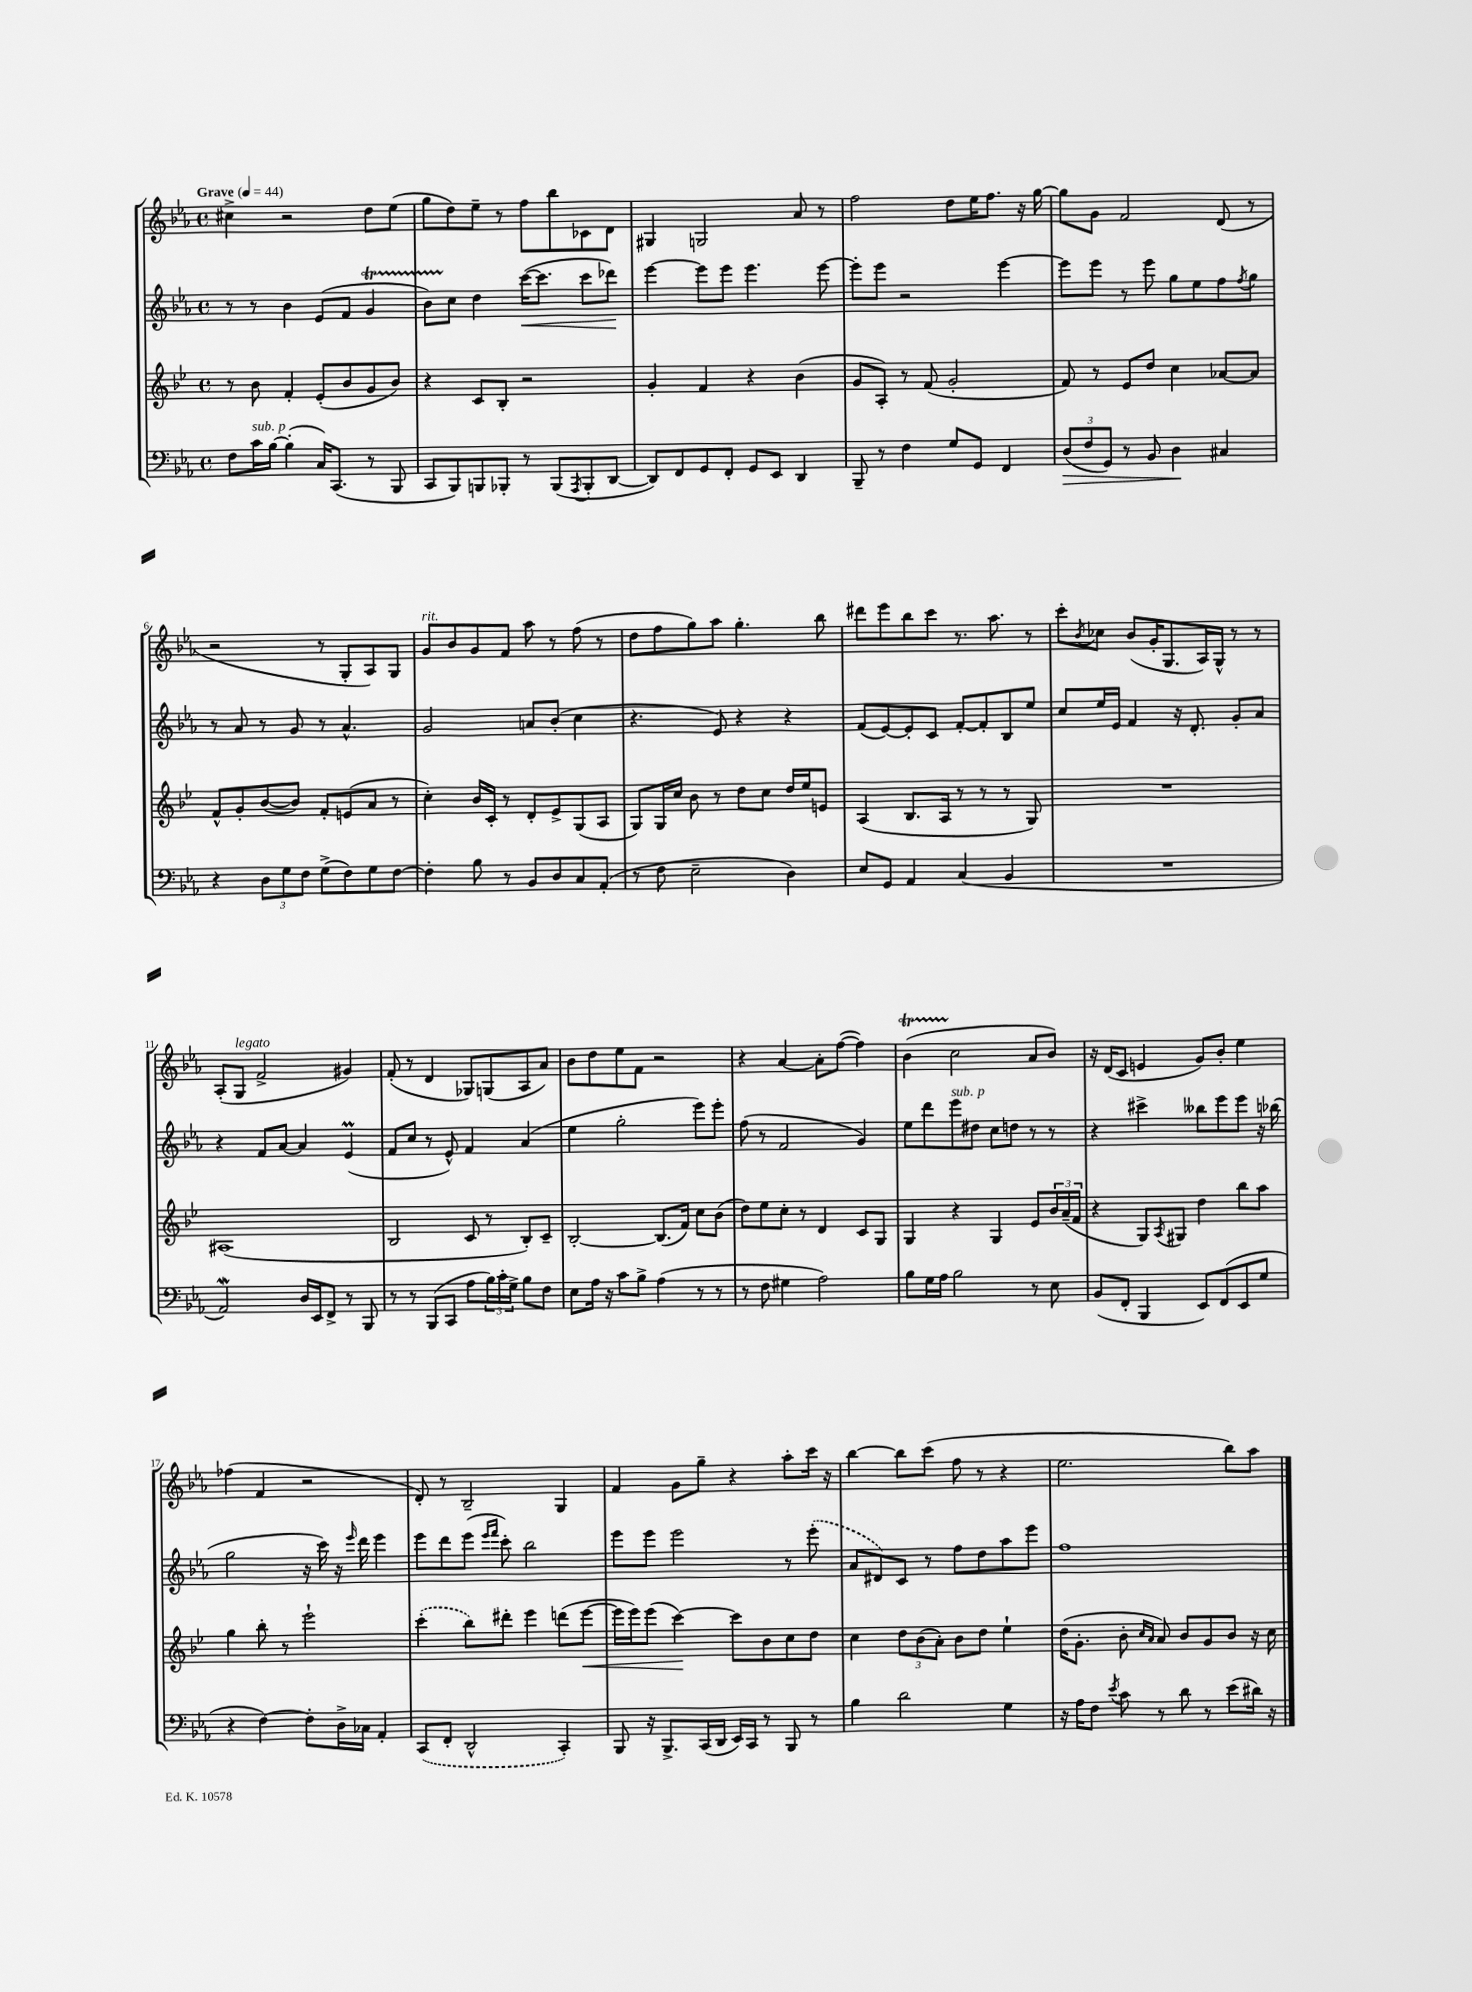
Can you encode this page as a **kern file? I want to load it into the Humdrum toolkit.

**kern	**kern	**kern	**kern
*staff4	*staff3	*staff2	*staff1
*clefF4	*clefG2	*clefG2	*clefG2
*k[b-e-a-]	*k[b-e-]	*k[b-e-a-]	*k[b-e-a-]
*M4/4	*M4/4	*M4/4	*M4/4
*met(c)	*met(c)	*met(c)	*met(c)
*MM44	*MM44	*MM44	*MM44
8F	8r	8r	4cc#^
16c	8b-	8r	.
[16B-	.	.	.
(4B-']	4f'	4b-	2r
16C)	(8e-'	(8e-	.
(8.CC	.	.	.
.	8b-	8f	.
8r	8g	4g	8dd
8BBB-	8b-)	.	(8ee-
=	=	=	=
8CC	4r	8b-)	8gg
8BBB-)	.	8cc	8dd)
8BBB	8c	4dd	8ee-~
8BBB-'	8B-'	.	8r
8r	2r	([16ccc	8ff
.	.	8.ccc]	.
(8BBB-	.	.	8bb-
8qAAA-	.	.	.
8BBB-'	.	8ccc	8c-
[8DD	.	8ddd-)	8d
=	=	=	=
8DD])	4g'	[4eee-	4G#
8FF	.	.	.
8GG	4f	8eee-]	2G
8FF'	.	8eee-	.
8GG	4r	4.eee-	.
8EE-	.	.	.
4DD	(4b-	.	8a-
.	.	[8eee-	8r
=	=	=	=
8BBB-~	8g	8eee-']	2ff
8r	8A')	8eee-	.
4F	8r	2r	.
.	(8f	.	.
8G	2g'	.	8dd
8GG	.	.	16ee-
.	.	.	8.ff
4FF	.	[4eee-	.
.	.	.	16r
.	.	.	[16gg
=	=	=	=
(12D	8f)	8eee-]	8gg]
12F	.	.	.
.	8r	8eee-	8g
12GG)	.	.	.
8r	8e-	8r	2f
8BB-	8dd	8eee-	.
4D	4cc	8gg	.
.	.	8ee-	.
4C#	[8a-	8ff	(8d
.	.	8qff	.
.	8a-]	8gg	8r
=	=	=	=
4r	8f^^	8r	2r
.	8g'	8a-	.
12D	([8b-	8r	.
12G	.	.	.
.	8b-])	8g	.
12F	.	.	.
(8G^	8f'	8r	8r
8F)	(8e	4.a-^^	8G'
8G	8a	.	8A-)
[8F	8r	.	8G
=	=	=	=
4F']	4cc')	2g	8g
.	.	.	8b-
8B-	16b-	.	8g
.	16c'	.	.
8r	8r	.	8f
8BB-	8d'	8a	8aa-
8D	8e-^	(8b-'	8r
8C	(8G	4cc	(8ff
(8AA-'	8A	.	8r
=	=	=	=
8r	8G)	4.r	8dd
8F	16G	.	8ff
.	16cc	.	.
2E-~	8b-	.	8gg)
.	8r	8e-)	8aa-
.	8dd	4r	4.gg'
.	8cc	.	.
4D)	16dd	4r	.
.	16ee-	.	.
.	8e	.	8bb-
=	=	=	=
8E-	(4A	(8f	8ddd#
8GG	.	[8e-)	8eee-
4AA-	8.B-	8e-']	8bb-
.	.	8c	8ccc
.	16A	.	.
(4C	8r	[8f'	8.r
.	8r	8f']	.
.	.	.	8.aa-
4BB-	8r	8B-	.
.	8G)	8ee-	8r
=	=	=	=
1r	1r	8cc	8ccc'
.	.	.	8qb-
.	.	16ee-	8cc-
.	.	16e-	.
.	.	4f	(8b-
.	.	.	16g'
.	.	.	8.G
.	.	16r	.
.	.	8.d'	.
.	.	.	16A-)
.	.	.	16G^^
.	.	8g'	8r
.	.	8a-	8r
=	=	=	=
2AA-)	(1A#	4r	(8A-'
.	.	.	8G
.	.	8f	2f^
.	.	[8a-	.
16D	.	4a-]	.
16EE-	.	.	.
8FF^	.	.	.
8r	.	(4e-	4g#)
8BBB-	.	.	.
=	=	=	=
8r	2B-	8f	(8f'
8r	.	8cc	8r
(8BBB-	.	8r	4d
8CC	.	8e-^^)	.
8A-	8c	4f	8G-)
24B-)	8r	.	(8G
24c'	.	.	.
24G^	.	.	.
8B-	8B-')	(4a-	8A-
8F	8c~	.	8a-)
=	=	=	=
8E-	[2B-'	4ee-	8b-
16A-	.	.	8dd
16r	.	.	.
8c	.	2gg'	8ee-
8B-^	.	.	8f
(4A-	(8.B-]	.	2r
.	16f)	.	.
8r	8cc	8eee-)	.
8r	(8b-	8eee-'	.
=	=	=	=
8r	8dd)	(8ff	4r
8F	8ee-	8r	.
4G#	8cc'	2f	[4a-
.	8r	.	.
2A-)	4d	.	8a-']
.	.	.	([8ff
.	8c	4g)	4ff])
.	8G	.	.
=	=	=	=
8B-	4G	8ee-	(4b-
16G	.	8ddd	.
16A-	.	.	.
2B-	4r	8eee-	2cc
.	.	8dd#	.
.	4G	8cc	.
.	.	8dd	.
8r	8e-	8r	8a-
8E-	24b-	8r	8b-)
.	(24a~	.	.
.	24f	.	.
=	=	=	=
(8BB-	4r	4r	16r
.	.	.	(16d
8FF'	.	.	8c
4BBB-	8G)	4ccc#^	4e
.	8qA	.	.
.	8G#	.	.
8EE-)	4dd	8bb--	8g)
(8FF	.	8eee-	8b-'
8EE-	8bb-	8eee-	4ee-
8G	8aa	16r	.
.	.	(16bb-	.
=	=	=	=
4r	4gg	2gg	(4ff-
[4F)	8bb-'	.	4f
.	8r	.	.
8F']	2eee-`	16r	2r
.	.	16ccc)	.
16D^	.	16r	.
.	.	16qqeee-	.
16C-	.	16ddd	.
4AA-'	.	4eee-	.
=	=	=	=
(8CC	(4ccc'	8eee-	8d')
8FF'	.	8ddd	8r
2DD^^	8bb-)	(8eee-	2B-~
.	.	16qqeee-	.
.	.	16qqfff	.
.	8ddd#'	8ccc')	.
.	4eee-	2bb-	.
4CC')	(8ddd	.	4G
.	[8eee-	.	.
=	=	=	=
8BBB-	16eee-]	8eee-	4f
.	16eee-)	.	.
16r	(8eee-	8eee-	.
8.BBB-^	.	.	.
.	[4ccc)	2eee-	8g
(16CC	.	.	8gg~
16DD	.	.	.
16EE-)	8ccc]	.	4r
16CC	.	.	.
8r	8b-	.	.
8BBB-	8cc	8r	8aa-'
8r	8dd	(8eee-'	16ccc
.	.	.	16r
=	=	=	=
4B-	4cc	8a-	[4bb-
.	.	8d#)	.
2d	12dd	8c	8bb-]
.	(12b-	.	.
.	.	8r	(8ccc
.	12a')	.	.
.	8b-	8ff	8ff
.	8dd	8dd	8r
4G	4ee-`	8aa-	4r
.	.	8eee-	.
=	=	=	=
16r	(16dd	1ff	2.ee-
16A-	8.g'	.	.
8F	.	.	.
8qe-	.	.	.
8c	8b-'	.	.
.	16qqcc	.	.
.	16qqa	.	.
8r	8a)	.	.
8d	8b-	.	.
8r	8g	.	.
(8e-	8b-	.	8bb-)
16d#)	16r	.	8aa-
16r	16cc	.	.
==	==	==	==
*-	*-	*-	*-
